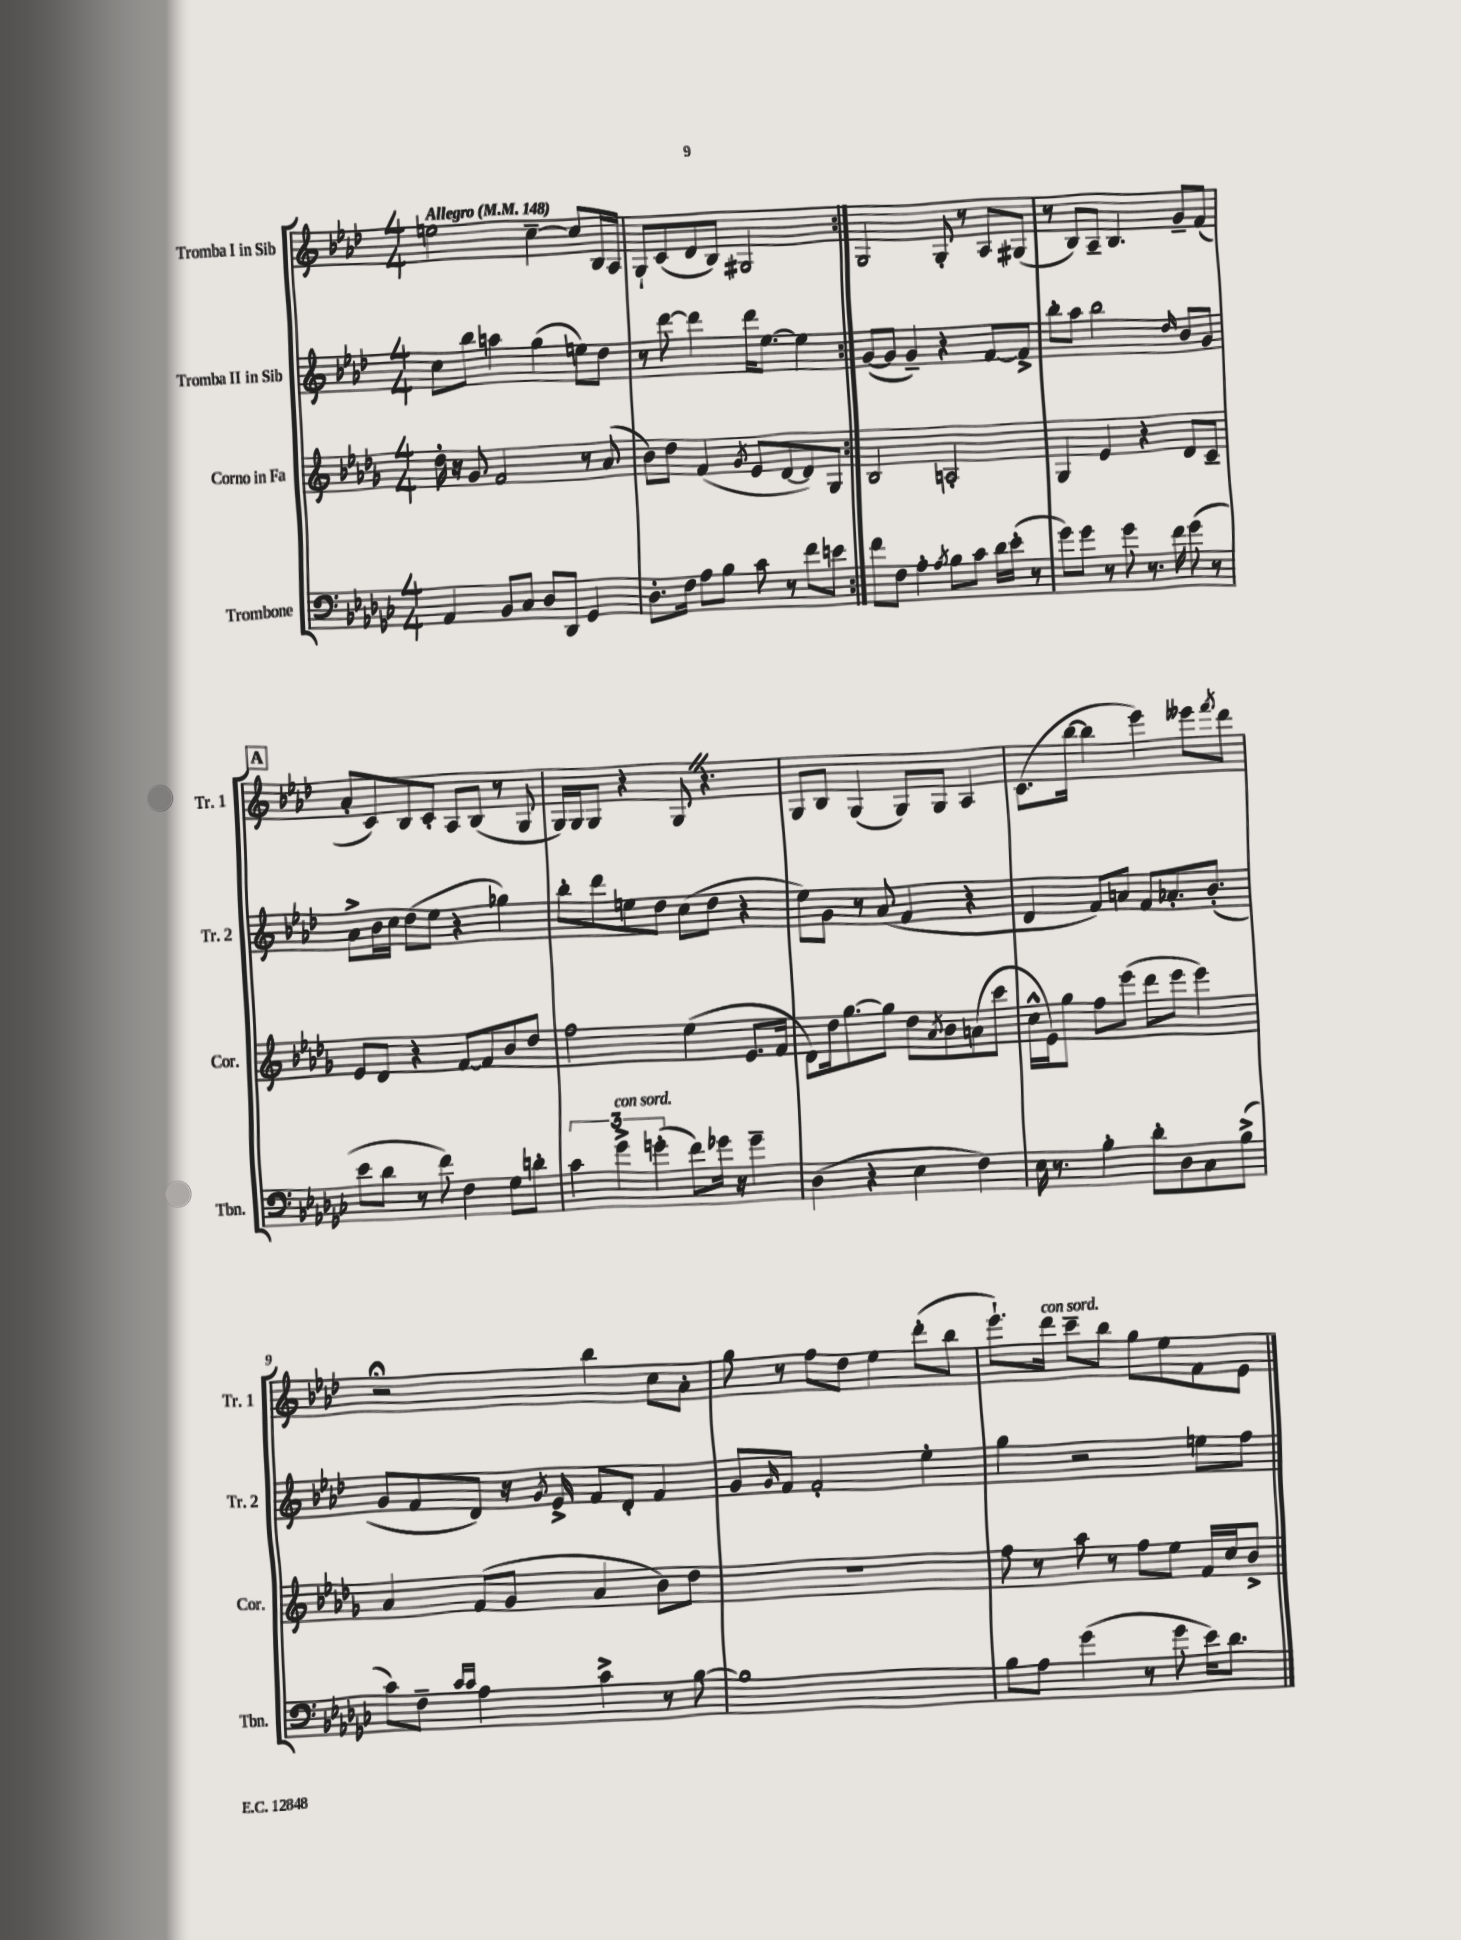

**kern	**kern	**kern	**kern
*part4	*part3	*part2	*part1
*staff4	*staff3	*staff2	*staff1
*I"Trombone	*I"Corno in Fa	*I"Tromba II in Sib	*I"Tromba I in Sib
*I'Tbn.	*I'Cor.	*I'Tr. 2	*I'Tr. 1
*clefF4	*clefG2	*clefG2	*clefG2
*k[b-e-a-d-g-c-]	*k[b-e-a-d-g-]	*k[b-e-a-d-]	*k[b-e-a-d-]
*M4/4	*M4/4	*M4/4	*M4/4
*MM148	*MM148	*MM148	*MM148
=1	=1	=1	=1
!	!	!	!LO:TX:a:B:t=Allegro
4AA-/	16dd-'\	8cc\L	2een\
.	16r	.	.
.	8g-/	8bb-\J	.
8BB-/L	2f/	4aan\	.
8C-/J	.	.	.
8D-/L	.	(4gg\	[4cc~\
8DD-/J	.	.	.
4GG-/	8r	8een\L)	8cc/L]
.	(8a-/	8dd-\J	16B-/L
.	.	.	16A-/JJ
=2	=2	=2	=2
8.D-'\L	8b-\L)	8r	8G`/L
.	8dd-\J	[8ddd-\	(8c/
16F\Jk	.	.	.
8A-\L	(4f/	4ddd-\]	8d-/
8B-\J	.	.	8B-/J)
.	8qg-/	.	.
8c-\	8e-/L	16ddd-\KL	2G#X/
.	.	[8.ee-\J	.
8r	[8d-/	.	.
8f\L	8d-/])	4ee-\]	.
8en\J	8G-/J	.	.
=3:|!	=3:|!	=3:|!	=3:|!
8f\L	2B-/	([8g/L	2G/
8F\J	.	8g/J]	.
4A-'\	.	4g~/)	.
8qA-/	.	.	.
8B-\L	2An'/	4r	8G'/
8c-\J	.	.	8r
16d-\LL	.	[8f/L	8A-/L
(16e-'\JJ	.	.	.
8r	.	8f^/J]	(8G#X/J
=4	=4	=4	=4
8g-\L)	4G-/	8bb-'\L	8r
8g-\J	.	8aa-\J	8B-/L)
8r	4e-/	2bb-\	8A-~/J
8g-\	.	.	4.B-/
8.r	4r	.	.
16f\	.	.	.
.	.	16qqdd-/	.
(8g-\	8d-/L	8b-/L	8g~/L
8r	8c~/J	8g/J	(8f/J
!!LO:LB:g=z
!!LO:REH:place=s1:t=A
=5	=5	=5	=5
8e-\L	8e-/L	8a-^\L	8a-'/L
8d-\J	8d-/J	16b-\L	8c/)
.	.	16cc\JJ	.
8r	4r	(8dd-\L	8B-/
8f\)	.	8ee-\J	8c'/J
4F\	[8f/L	4r	8A-/L
.	8f/]	.	(8B-/J
8G-\L	8b-/	4gg-X\)	8r
8dn'\J	8dd-/J	.	8G/
=6	=6	=6	=6
6c-\	2ff\	8bb-'\L	16G/LL)
.	.	.	16G/J
.	.	8ddd-\	8G/J
!LO:TX:a:i:t=con sord.	!	!	!
6g-^\	.	.	.
.	.	8een\	4r
(6gn'\	.	.	.
.	.	8dd-\J	.
8f\L)	(4ee-\	(8cc\L	8GZ/
16g-X\Jk	.	8dd-\J	4.r
16r	.	.	.
4g-~\	8.e-/L	4r	.
.	16f/Jk	.	.
=7	=7	=7	=7
(4D-\	8d-\L)	8ee-\L)	8G/L
.	16dd-\k	8g\J	8B-/J
.	[8.gg-\	.	.
4r	.	8r	(4G/
.	8gg-\J]	(8a-/	.
4E-\	8dd-\L	4f/	8G/L)
.	8qa-/	.	.
.	8b-\	.	8G/J
4F\)	(8an\	4r	4A-/
.	8ccc\J	.	.
=8	=8	=8	=8
16E-\	16cc^^\LL	4d-/	(8.c\L
8.r	16e-\J)	.	.
.	8gg-\J	.	.
.	.	.	[16bb-\Jk
4B-'\	8ff\L	8f/L)	4bb-\]
.	(8eee-\J	8an/J	.
8d-'\L	8ddd-\L	8f/L	4eee-\)
8D-\	8eee-\J	8.a-X'/	.
8C-\	4eee-\)	.	8eee--X\L
.	.	(8.b-'/J	.
.	.	.	8qfff/
(8B-^\J	.	.	8ddd-\J
!!LO:LB:g=z
=9	=9	=9	=9
8c-\L)	4a-/	8g/L	2r;<
8F~\J	.	8f/	.
16qqc-/LL	.	.	.
16qqc-/JJ	.	.	.
4A-\	(8f/L	8d-/J)	.
.	8g-/J	16r	.
.	.	8qg/	.
.	.	16e-^/	.
4c-^\	4a-/	8f/L	4bb-\
.	.	8d-'/J	.
8r	8b-\L)	4f/	8cc\L
[8B-\	8dd-\J	.	8a-'\J
=10	=10	=10	=10
1B-]	1r	8g/L	8gg\
.	.	16qqg/	.
.	.	8f/J	8r
.	.	2f'/	8ff\L
.	.	.	8dd-\J
.	.	.	4ee-\
.	.	4ee-'\	(8ddd-'\L
.	.	.	8bb-\J
=11	=11	=11	=11
8B-\L	8ff\	4gg\	8.eee-`\L)
8A-\J	8r	.	.
!	!	!	!LO:TX:a:i:t=con sord.
.	.	.	16ddd-\Jk
(4g-\	8aa-\	2r	8ccc~\L
.	8r	.	8bb-\J
8r	8ff\L	.	8gg\L
8g-\	8ee-\J	.	8ee-\
16e-\KL)	16f/LL	8een\L	8f\
8.d-\J	16cc/J	.	.
.	8b-^/J	8ff\J	8e-\J
==	==	==	==
*-	*-	*-	*-
